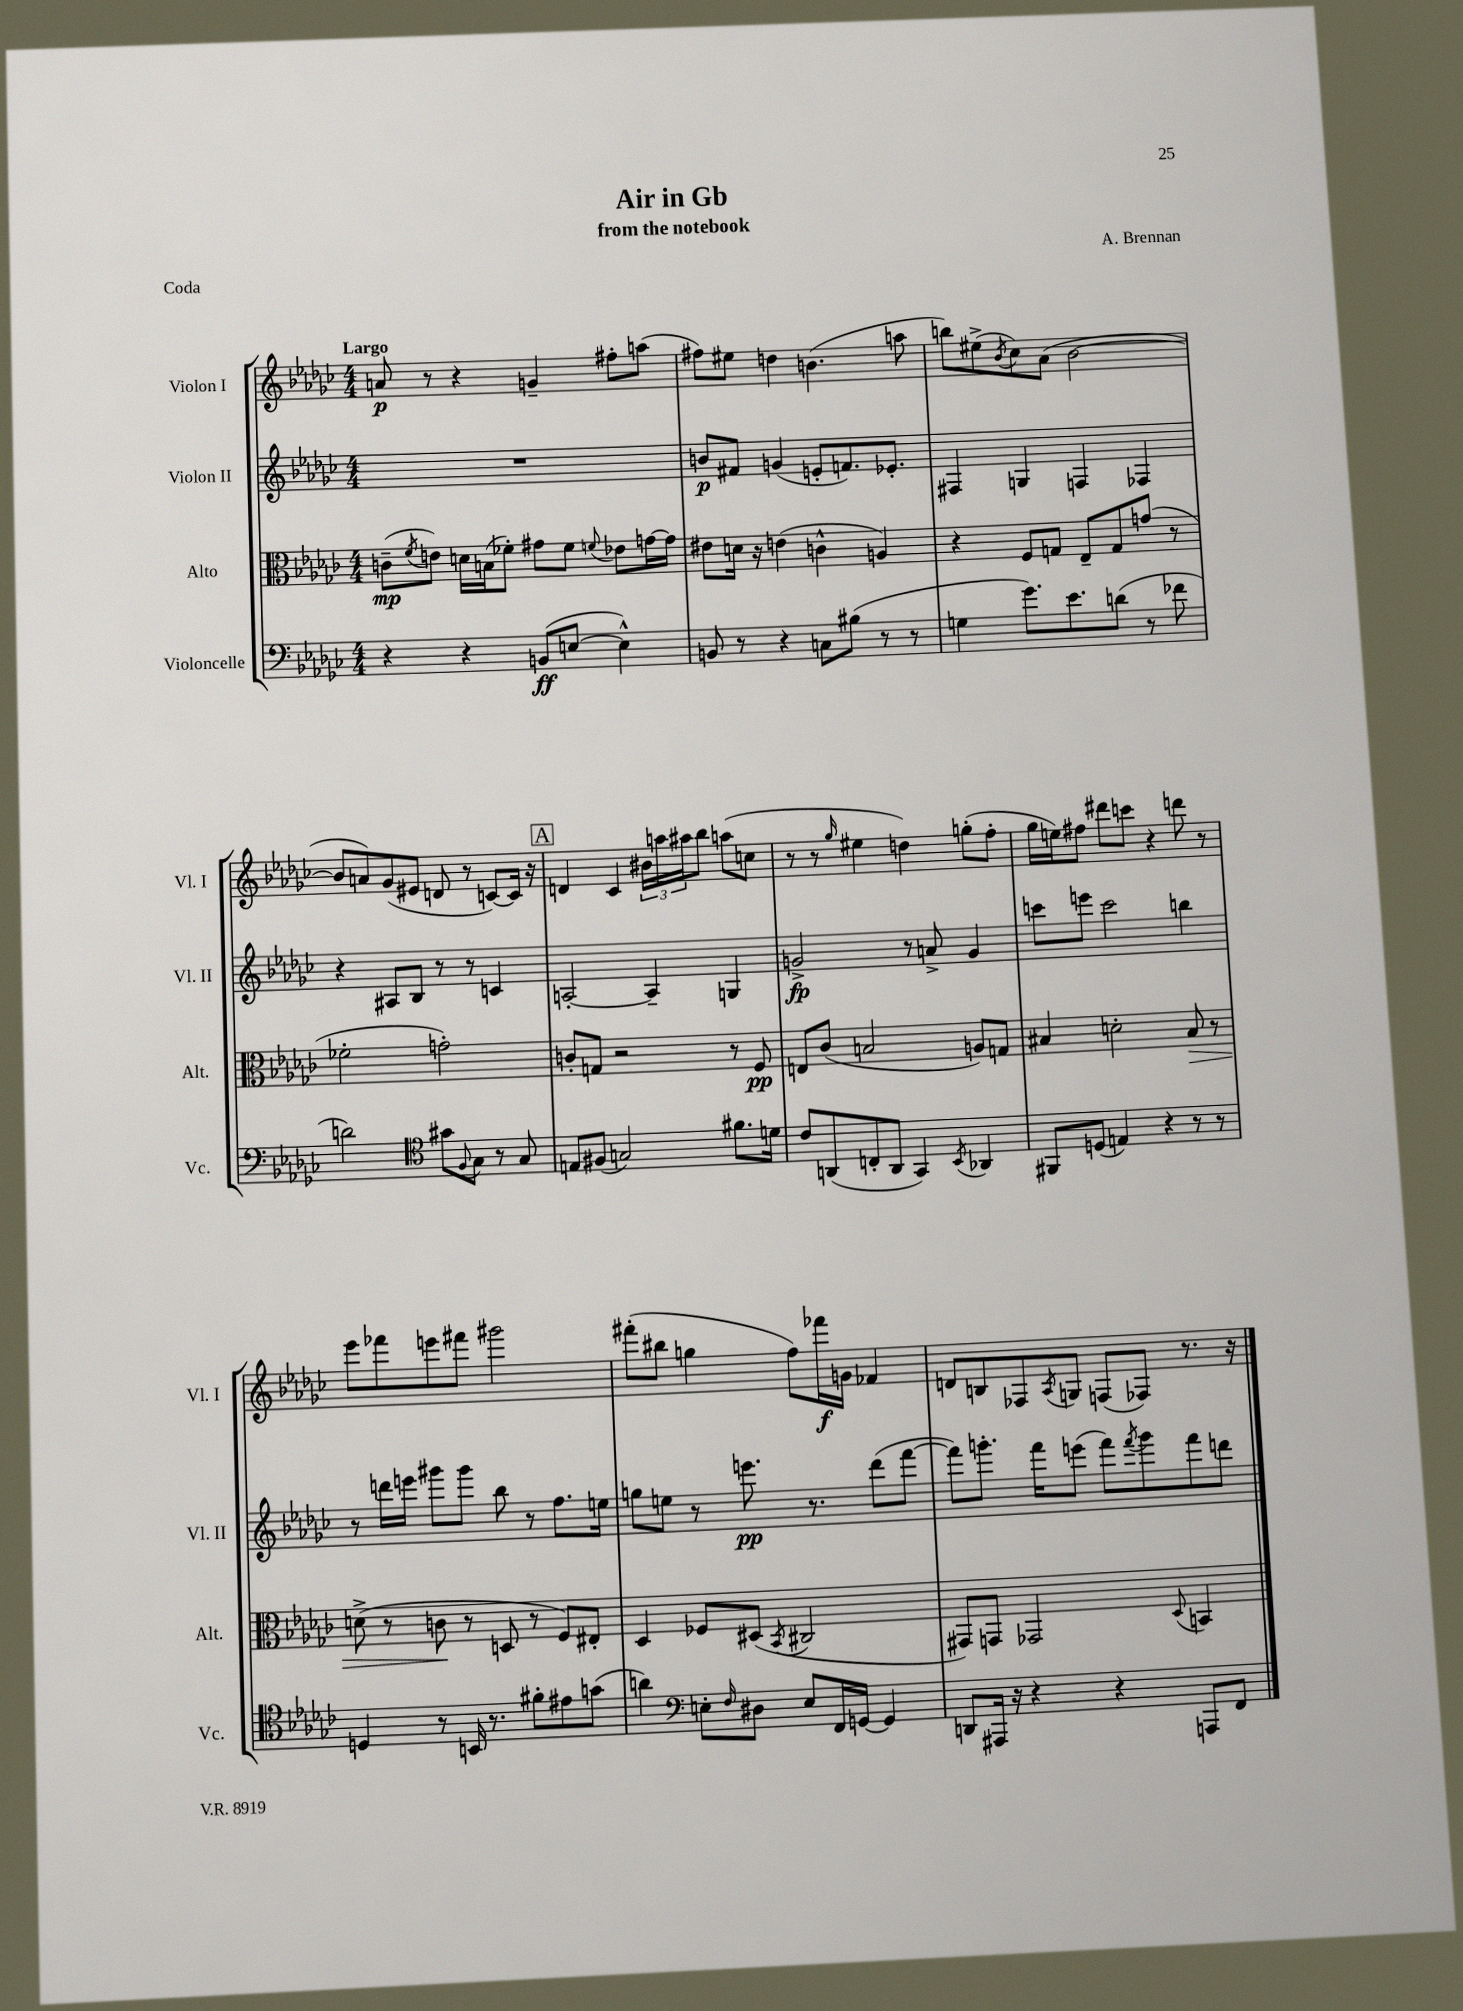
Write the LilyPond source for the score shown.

\header { title = "Air in Gb" composer = "A. Brennan" subtitle = "from the notebook" piece = "Coda" }
<<
\new StaffGroup <<
\new Staff = "s0" \with { instrumentName = "Violon I" shortInstrumentName = "Vl. I" } {
    \clef treble \key ges \major \numericTimeSignature \time 4/4 \tempo "Largo"
    a'8\p r8 r4 g'4-- fis''8-. a''8( |
    fis''8) eis''8 d''4 b'4.( a''8 |
    b''8) eis''8->( \acciaccatura { bes'8 } ces''8) aes'8( bes'2~ |
    bes'8 a'8) ges'8( eis'8 d'8 r8 c'8~) c'16 r16 |
    \mark \markup { \box "A" } d'4 ces'4 \tuplet 3/2 { bis'16 a''16 ais''16 } bes''8 a''8( c''8 |
    r8 r8 \grace { ges''16 } eis''4 d''4) g''8-.( f''8-. |
    ges''16 e''16) fis''8 dis'''8 c'''8 r4 d'''8 r8 |
    ees'''8 fes'''8 e'''8 fis'''8 gis'''2 |
    fis'''8-.( bis''8 g''4 f''8) fes'''16\f g'16 fes'4 |
    d'8 b8 fes8 \acciaccatura { aes8 } g8 f8( fes8) r8. r16 \bar "|." |
}
\new Staff = "s1" \with { instrumentName = "Violon II" shortInstrumentName = "Vl. II" } {
    \clef treble \key ges \major \numericTimeSignature \time 4/4
    R1 |
    b'8\p fis'8 g'4( e'8-. f'8.) ees'8.-. |
    fis4 g4 f4 fes4 |
    r4 ais8 bes8 r8 r8 c'4 |
    \mark \markup { \box "A" } a2~-. a4-- g4 |
    g'2->\fp r8 a'8-> g'4 |
    c'''8 e'''8 c'''2 b''4 |
    r8 d'''16 e'''16 gis'''8 gis'''8 bes''8 r8 f''8. e''16 |
    g''8 e''8 r8 e'''8.\pp r8. des'''8( f'''8~ |
    f'''8) g'''8.-. f'''16 e'''8( f'''8) \acciaccatura { f'''8 } g'''8 f'''8 d'''8 \bar "|." |
}
\new Staff = "s2" \with { instrumentName = "Alto" shortInstrumentName = "Alt." } {
    \clef alto \key ges \major \numericTimeSignature \time 4/4
    c'8--\mp( \acciaccatura { f'8 } e'8) d'16 b16( fes'8-.) gis'8 fes'8 \appoggiatura { f'8 } ees'8 g'16~ g'16 |
    eis'8 d'16 r16 e'4( c'4-^ a4) |
    r4 f8 g8 ees8-- g8 g'8( r8 |
    fes'2-. g'2-.) |
    \mark \markup { \box "A" } c'8-. g8 r2 r8 f8\pp |
    e8 ces'8( b2 a8) g8 |
    bis4 d'2-. bis8\> r8 |
    d'8->( r8 c'8\! r8 d8 r8 f8) eis8-. |
    des4 fes8 dis8( \acciaccatura { bes,8 } cis2 |
    gis,8) g,8 ges,2 \appoggiatura { des8 } b,4 \bar "|." |
}
\new Staff = "s3" \with { instrumentName = "Violoncelle" shortInstrumentName = "Vc." } {
    \clef bass \key ges \major \numericTimeSignature \time 4/4
    r4 r4 b,8\ff( e8~ e4-^) |
    b,8 r8 r4 c8 bis8( r8 r8 |
    g4 ges'8.) ees'8. d'8( r8 fes'8 |
    d'2) \clef tenor gis'8 \appoggiatura { f8 } ges8 r8 ges8 |
    \mark \markup { \box "A" } e8 fis8( g2) fis'8. d'16 |
    ces'8 a,8( c8-. a,8 ges,4) \acciaccatura { bes,8 } aes,4 |
    fis,8 d8( e4) r4 r8 r8 |
    d4 r8 b,16 r8. fis'8-. eis'8 g'8( |
    a'4) \clef bass e8-. \grace { f16 } dis8 e8 f,16 g,16~ g,4 |
    d,8 ais,,16 r16 r4 r4 a,,8 f,8 \bar "|." |
}
>>
>>
\layout { \context { \Score \remove "Bar_number_engraver" } }
